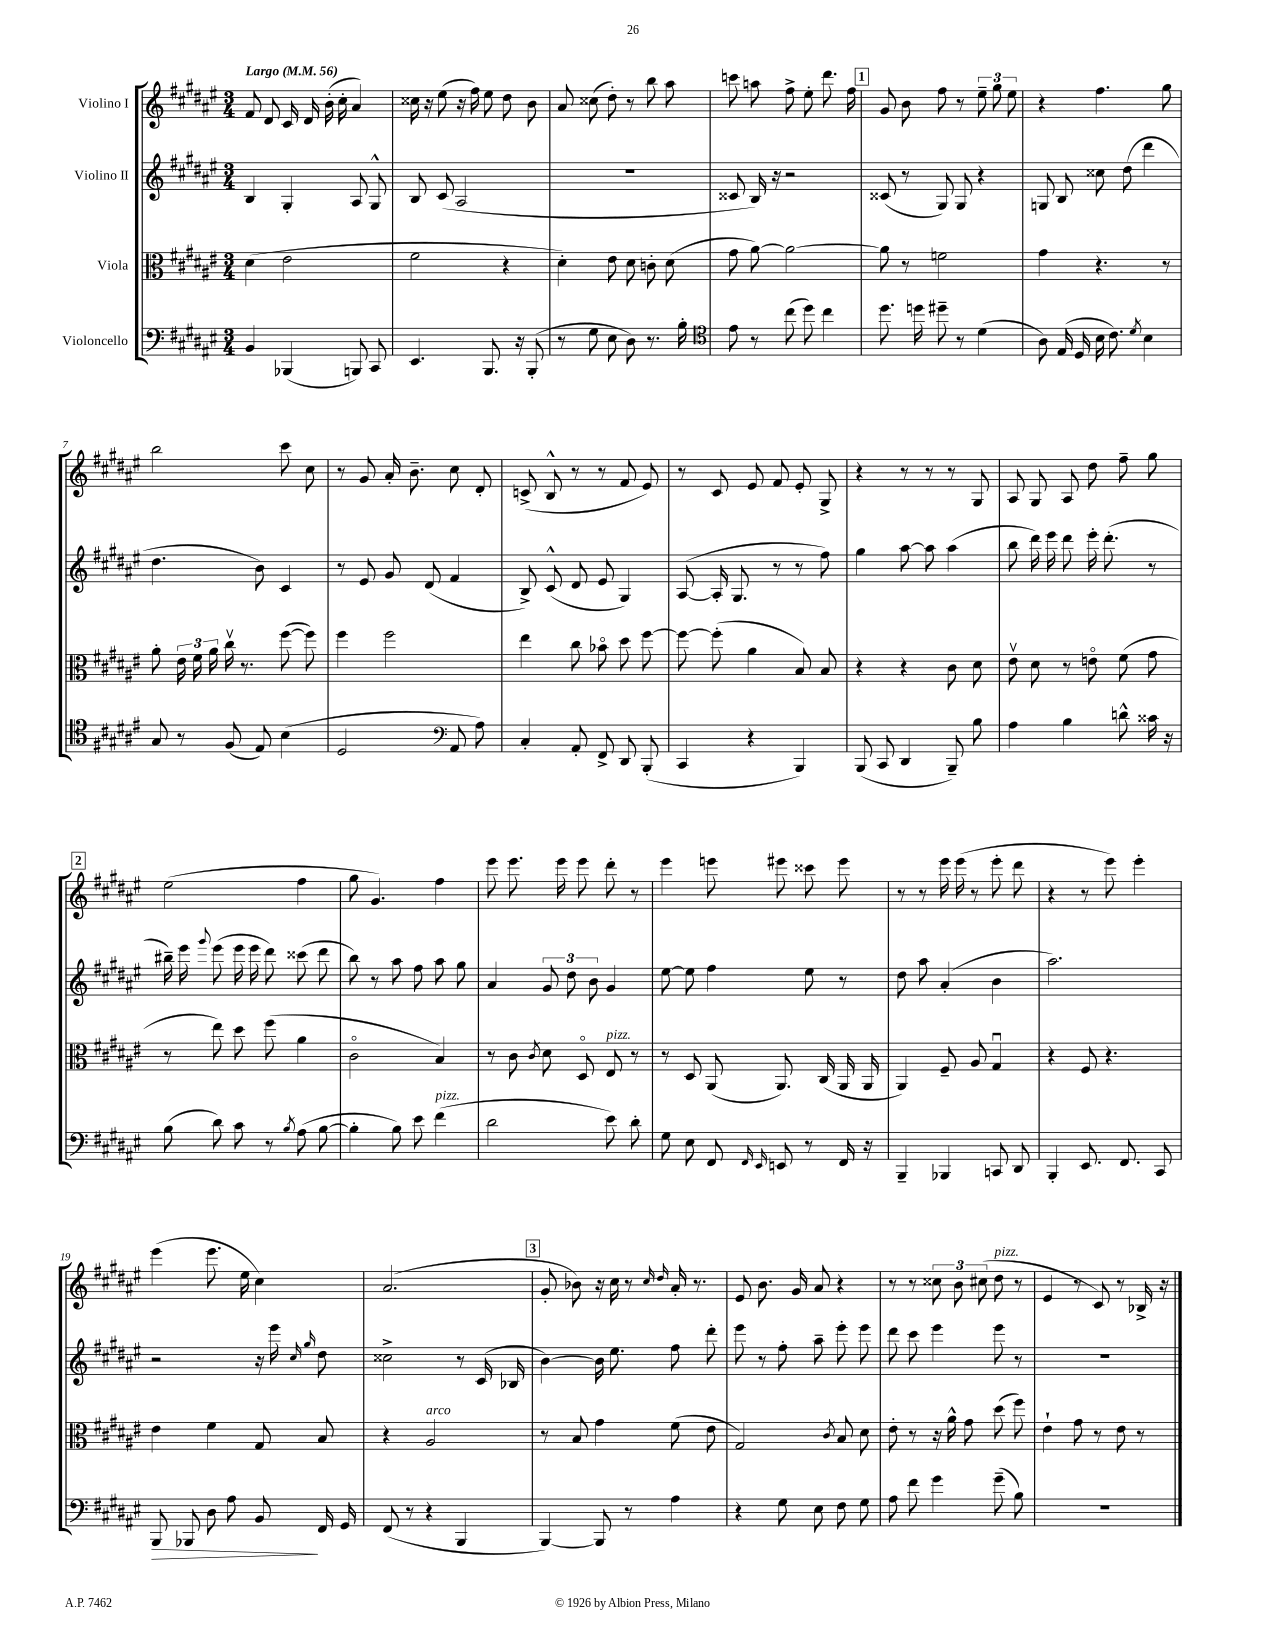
<<
\new StaffGroup <<
\new Staff = "s0" \with { instrumentName = "Violino I" } {
    \clef treble \key fis \major \numericTimeSignature \time 3/4 \tempo "Largo" 4 = 56
    \autoBeamOff fis'8 dis'8 cis'16 dis'16 b'16-.( cis''16-. ais'4) |
    cisis''16 r16 eis''8( r16 fis''16) eis''8 dis''8 b'8 |
    ais'8 cisis''8( dis''8-.) r8 b''8 ais''8 |
    c'''8 a''8 fis''8-> eis''8-. dis'''8. fis''16 |
    \mark \markup { \box "1" } gis'8 b'8 fis''8 r8 \tuplet 3/2 { eis''8-- gis''8 eis''8 } |
    r4 fis''4. gis''8 |
    b''2 cis'''8 cis''8 |
    r8 gis'8 ais'16-. b'8.-- cis''8 dis'8-. |
    c'8->( b8-^ r8 r8 fis'8 eis'8) |
    r8 cis'8 eis'8 fis'8 eis'8-. gis8-> |
    r4 r8 r8 r8 gis8 |
    ais8 gis8 ais8 dis''8 fis''8-- gis''8 |
    \mark \markup { \box "2" } eis''2( fis''4 |
    gis''8 gis'4.) fis''4 |
    eis'''8 eis'''8. eis'''16 eis'''8 dis'''8-. r8 |
    eis'''4 e'''8 eis'''8 cisis'''8 eis'''8 |
    r8 r8 eis'''16 eis'''16( r8 eis'''8-. dis'''8 |
    r4 r8 eis'''8) eis'''4-. |
    eis'''4( eis'''8. eis''16 cis''4) |
    ais'2.( |
    \mark \markup { \box "3" } gis'8-. bes'8) r16 cis''16 r8 \grace { cis''16 dis''16 } ais'16-. r8. |
    eis'8 b'8. gis'16 ais'8 r4 |
    r8 r8 \tuplet 3/2 { cisis''8 b'8 cis''8( } dis''8^\markup { \italic "pizz." } r8 |
    eis'4 r8 cis'8) r8 bes16-> r16 \bar "|." |
}
\new Staff = "s1" \with { instrumentName = "Violino II" } {
    \clef treble \key fis \major \numericTimeSignature \time 3/4
    \autoBeamOff b4 gis4-. ais8 gis8-^ |
    b8 cis'8( ais2 |
    R2. |
    cisis'8 b16) r16 r2 |
    \mark \markup { \box "1" } cisis'8( r8 gis8) gis8 r4 |
    g8 b8 cisis''8 dis''8( dis'''4 |
    dis''4. b'8) cis'4 |
    r8 eis'8 gis'8 dis'8( fis'4 |
    b8->) cis'8-^( dis'8 eis'8 gis4) |
    ais8~( ais16-. gis8. r8 r8 fis''8) |
    gis''4 ais''8~ ais''8 ais''4( |
    b''8 dis'''16) eis'''16 dis'''8 eis'''16-. dis'''8.-.( r8 |
    \mark \markup { \box "2" } bis''16--) eis'''16 \appoggiatura { gis'''8 } eis'''8( eis'''16 eis'''16 dis'''8) cisis'''8( dis'''8 |
    b''8) r8 ais''8 fis''8 ais''8 gis''8 |
    ais'4 \tuplet 3/2 { gis'8 dis''8 b'8 } gis'4 |
    eis''8~ eis''8 fis''4 eis''8 r8 |
    dis''8 ais''8 ais'4-.( b'4 |
    ais''2.) |
    r2 r16 eis'''16 \grace { cis''16 gis''16 } dis''8 |
    cisis''2-> r8 cis'16( bes16 |
    \mark \markup { \box "3" } b'4~) b'16 eis''8. fis''8 dis'''8-. |
    eis'''8 r8 fis''8-. ais''8-- eis'''8-. eis'''8 |
    dis'''8 cis'''8 eis'''4 eis'''8 r8 |
    R2. \bar "|." |
}
\new Staff = "s2" \with { instrumentName = "Viola" } {
    \clef alto \key fis \major \numericTimeSignature \time 3/4
    \autoBeamOff dis'4( eis'2 |
    fis'2 r4 |
    dis'4-.) eis'8 dis'8 c'8-. dis'8( |
    gis'8 ais'8~) ais'2~ |
    \mark \markup { \box "1" } ais'8 r8 f'2 |
    gis'4 r4. r8 |
    ais'8-. \tuplet 3/2 { eis'16 fis'16 ais'16 } cis''16\upbow r8. fis''8~( fis''8) |
    fis''4 fis''2 |
    eis''4 cis''8 bes'8\flageolet dis''8 fis''8~ |
    fis''8~ fis''8-.( ais'4 b8) b8 |
    r4 r4 cis'8 dis'8 |
    eis'8\upbow dis'8 r8 e'8\flageolet fis'8( gis'8 |
    \mark \markup { \box "2" } r8 eis''8) dis''8 fis''8( ais'4 |
    cis'2\flageolet b4) |
    r8 cis'8 \acciaccatura { cis'8 } dis'8 dis8\flageolet eis8^\markup { \italic "pizz." } r8 |
    r8 dis8 ais,8( ais,8.) cis16( ais,16 ais,16 |
    ais,4) fis8-- ais8 gis4\downbow |
    r4 fis8 r4. |
    eis'4 fis'4 gis8 b8 |
    r4 ais2^\markup { \italic "arco" } |
    \mark \markup { \box "3" } r8 b8 gis'4 fis'8( eis'8 |
    gis2) \acciaccatura { cis'8 } b8 dis'8 |
    eis'8-. r8 r16 ais'16-^ gis'8 dis''8( fis''8) |
    eis'4-! gis'8 r8 eis'8 r8 \bar "|." |
}
\new Staff = "s3" \with { instrumentName = "Violoncello" } {
    \clef bass \key fis \major \numericTimeSignature \time 3/4
    \autoBeamOff b,4 bes,,4( b,,8) cis,8 |
    eis,4. b,,8. r16 b,,8-.( |
    r8 gis8 eis8 dis8) r8. b16-. |
    \clef tenor eis'8 r8 cis''8( dis''8) cis''4 |
    \mark \markup { \box "1" } dis''8. d''16 dis''8-- r8 dis'4( |
    ais8) eis16( dis16 b16 cis'8.) \acciaccatura { dis'8 } b4 |
    gis8 r8 fis8( eis8) b4( |
    dis2 \clef bass ais,8 ais8) |
    cis4-. ais,8-. fis,8-> dis,8 b,,8-.( |
    cis,4 r4 b,,4) |
    b,,8( cis,8 dis,4 b,,8--) b8 |
    ais4 b4 d'8-^ cisis'16 r16 |
    \mark \markup { \box "2" } b8( dis'8) cis'8 r8 \acciaccatura { b8 } ais8( b8~ |
    b4-. b8) eis'8 fis'4^\markup { \italic "pizz." }( |
    dis'2 eis'8) dis'8-. |
    gis8 eis8 fis,8 \grace { fis,16 eis,16 } e,8 r8 fis,16 r16 |
    b,,4-- bes,,4 c,8 dis,8 |
    b,,4-. eis,8. fis,8. cis,8 |
    b,,8\> bes,,8 dis8 ais8 b,8\! fis,16 gis,16 |
    fis,8( r8 r4 b,,4 |
    \mark \markup { \box "3" } b,,4~) b,,8 r8 ais4 |
    r4 gis8 eis8 fis8 gis8 |
    ais8 fis'8 gis'4 gis'8--( b8) |
    R2. \bar "|." |
}
>>
>>
